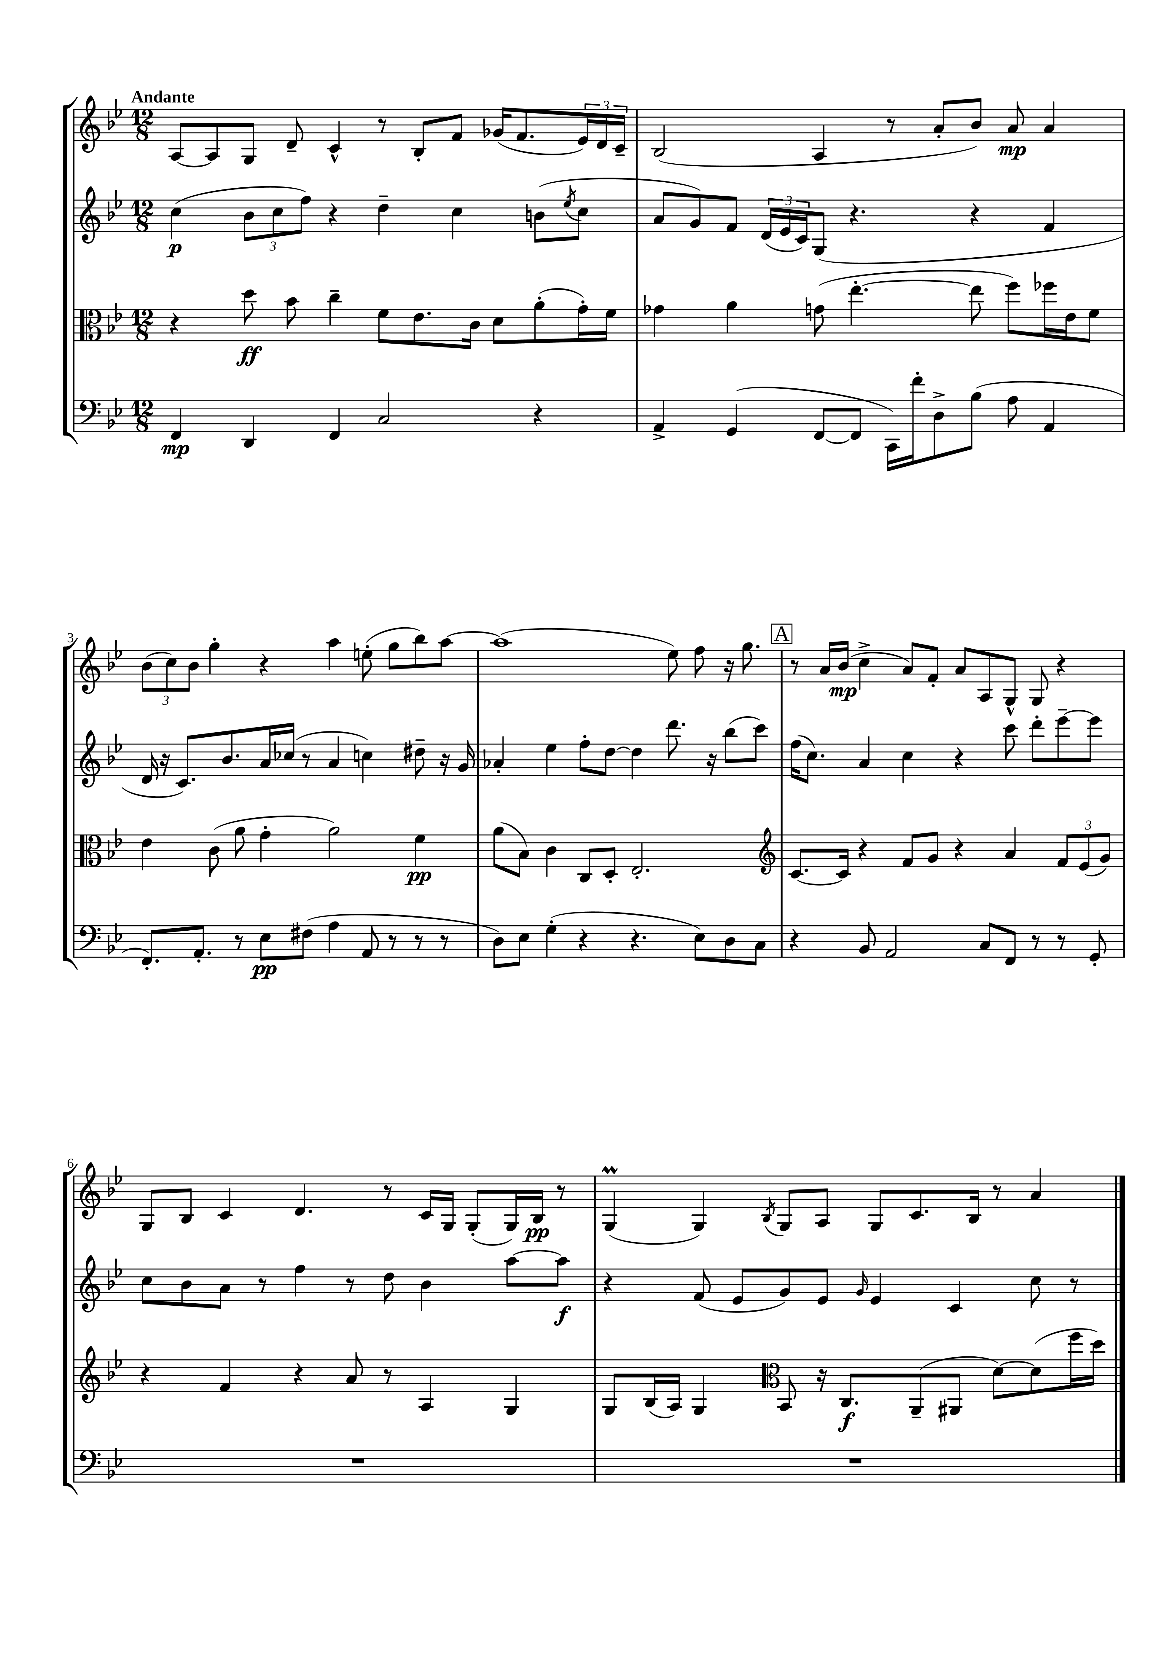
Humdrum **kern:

**kern	**dynam	**kern	**dynam	**kern	**dynam	**kern	**dynam
*part4	*part4	*part3	*part3	*part2	*part2	*part1	*part1
*staff4	*staff4	*staff3	*staff3	*staff2	*staff2	*staff1	*staff1
*clefF4	*	*clefC3	*	*clefG2	*	*clefG2	*
*k[b-e-]	*	*k[b-e-]	*	*k[b-e-]	*	*k[b-e-]	*
*M12/8	*	*M12/8	*	*M12/8	*	*M12/8	*
=1	=1	=1	=1	=1	=1	=1	=1
!	!	!	!	!	!	!LO:TX:a:B:t=Andante	!
4FF/	mp	4r	.	(4cc\	p	[8A/L	.
.	.	.	.	.	.	8A/]	.
4DD/	.	8dd\	ff	12b-\L	.	8G/J	.
.	.	.	.	12cc\	.	.	.
.	.	8b-\	.	.	.	8d~/	.
.	.	.	.	12ff\J)	.	.	.
4FF/	.	4cc~\	.	4r	.	4c^^/	.
2C/	.	8f\L	.	4dd~\	.	8r	.
.	.	8.e-\	.	.	.	8B-'/L	.
.	.	.	.	4cc\	.	8f/J	.
.	.	16c\Jk	.	.	.	.	.
.	.	8d\L	.	.	.	(16g-X/KL	.
.	.	.	.	.	.	8.f/	.
4r	.	(8a'\	.	(8bn\L	.	.	.
.	.	.	.	8qee-/	.	.	.
.	.	16g'\L)	.	8cc\J	.	24e-/L)	.
.	.	.	.	.	.	24d/	.
.	.	16f\JJ	.	.	.	.	.
.	.	.	.	.	.	24c~/JJ	.
=2	=2	=2	=2	=2	=2	=2	=2
4AA^/	.	4g-X\	.	8a/L	.	(2B-/	.
.	.	.	.	8g/)	.	.	.
(4GG/	.	4a\	.	8f/J	.	.	.
.	.	.	.	(24d/LL	.	.	.
.	.	.	.	24e-/	.	.	.
.	.	.	.	24c/J)	.	.	.
[8FF/L	.	(8gn\	.	(8G/J	.	4A/	.
8FF/J]	.	[4.ee-'\	.	4.r	.	.	.
16CC\LL)	.	.	.	.	.	8r	.
16f'\J	.	.	.	.	.	.	.
8D^\	.	.	.	.	.	8a'/L	.
(8B-\J	.	8ee-\]	.	4r	.	8b-/J)	.
8A\	.	8ff\L)	.	.	.	8a/	mp
4AA/	.	16ff-X\L	.	4f/	.	4a/	.
.	.	16e-\J	.	.	.	.	.
.	.	8f\J	.	.	.	.	.
!!LO:LB:g=z
=3	=3	=3	=3	=3	=3	=3	=3
8.FF'/L)	.	4e-\	.	16d/	.	(12b-\L	.
.	.	.	.	16r	.	.	.
.	.	.	.	.	.	12cc\)	.
.	.	.	.	8.c/L)	.	.	.
.	.	.	.	.	.	12b-\J	.
8.AA'/J	.	.	.	.	.	.	.
.	.	(8c\	.	.	.	4gg'\	.
.	.	.	.	8.b-/	.	.	.
8r	.	8a\	.	.	.	.	.
8E-\L	pp	4g'\	.	16a/L	.	4r	.
.	.	.	.	(16cc-X/JJ	.	.	.
(8F#X\J	.	.	.	8r	.	.	.
4A\	.	2a\)	.	4a/	.	4aa\	.
8AA/	.	.	.	4ccn\)	.	(8een'\	.
8r	.	.	.	.	.	8gg\L	.
8r	.	4f\	pp	8dd#X~\	.	8bb-\)	.
8r	.	.	.	16r	.	[8aa\J	.
.	.	.	.	16g/	.	.	.
=4	=4	=4	=4	=4	=4	=4	=4
8D\L)	.	(8a\L	.	4a-X'/	.	(1aa]	.
8E-\J	.	8B-\J)	.	.	.	.	.
(4G'\	.	4c\	.	4ee-\	.	.	.
4r	.	8C/L	.	8ff'\L	.	.	.
.	.	8D'/J	.	[8dd\J	.	.	.
4.r	.	2.E-'/	.	4dd\]	.	.	.
.	.	.	.	8.ddd\	.	8ee-\)	.
8E-\L)	.	.	.	.	.	8ff\	.
.	.	.	.	16r	.	.	.
8D\	.	.	.	(8bb-\L	.	16r	.
.	.	.	.	.	.	8.gg\	.
8C\J	.	.	.	8ccc\J)	.	.	.
!!LO:REH:place=s1:t=A
=5	=5	=5	=5	=5	=5	=5	=5
*	*	*clefG2	*	*	*	*	*
4r	.	[8.c/L	.	(16ff\KL	.	8r	.
.	.	.	.	8.cc\J)	.	.	.
.	.	.	.	.	.	16a/LL	.
.	.	16c/Jk]	.	.	.	(16b-/JJ	mp
8BB-/	.	4r	.	4a/	.	4cc^\	.
2AA/	.	.	.	.	.	.	.
.	.	8f/L	.	4cc\	.	8a/L)	.
.	.	8g/J	.	.	.	8f'/J	.
.	.	4r	.	4r	.	8a/L	.
8C/L	.	.	.	.	.	8A/	.
8FF/J	.	4a/	.	8ccc\	.	8G^^/J	.
8r	.	.	.	8ddd'\L	.	8G/	.
8r	.	12f/L	.	[8eee-~\	.	4r	.
.	.	(12e-/	.	.	.	.	.
8GG'/	.	.	.	8eee-\J]	.	.	.
.	.	12g/J)	.	.	.	.	.
!!LO:LB:g=z
=6	=6	=6	=6	=6	=6	=6	=6
1.r	.	4r	.	8cc\L	.	8G/L	.
.	.	.	.	8b-\	.	8B-/J	.
.	.	4f/	.	8a\J	.	4c/	.
.	.	.	.	8r	.	.	.
.	.	4r	.	4ff\	.	4.d/	.
.	.	8a/	.	8r	.	.	.
.	.	8r	.	8dd\	.	8r	.
.	.	4A/	.	4b-\	.	16c/LL	.
.	.	.	.	.	.	16G/JJ	.
.	.	.	.	.	.	(8G'/L	.
.	.	4G/	.	[8aa\L	.	16G/L)	.
.	.	.	.	.	.	16B-/JJ	pp
.	.	.	.	8aa\J]	f	8r	.
=7	=7	=7	=7	=7	=7	=7	=7
1.r	.	8G/L	.	4r	.	(4GM/	.
.	.	(16B-/L	.	.	.	.	.
.	.	16A/JJ)	.	.	.	.	.
.	.	4G/	.	(8f/	.	4G/)	.
.	.	.	.	8e-/L	.	.	.
*	*	*clefC3	*	*	*	*	*
.	.	.	.	.	.	8qB-/	.
.	.	8BB-/	.	8g/)	.	8G/L	.
.	.	16r	.	8e-/J	.	8A/J	.
.	.	8.C/L	f	.	.	.	.
.	.	.	.	16qqg/	.	.	.
.	.	.	.	4e-/	.	8G/L	.
.	.	(8AA~/	.	.	.	8.c/	.
.	.	8AA#X/J	.	4c/	.	.	.
.	.	.	.	.	.	16B-/Jk	.
.	.	[8d\L)	.	.	.	8r	.
.	.	(8d\]	.	8cc\	.	4a/	.
.	.	16ff\L	.	8r	.	.	.
.	.	16dd\JJ)	.	.	.	.	.
==	==	==	==	==	==	==	==
*-	*-	*-	*-	*-	*-	*-	*-
